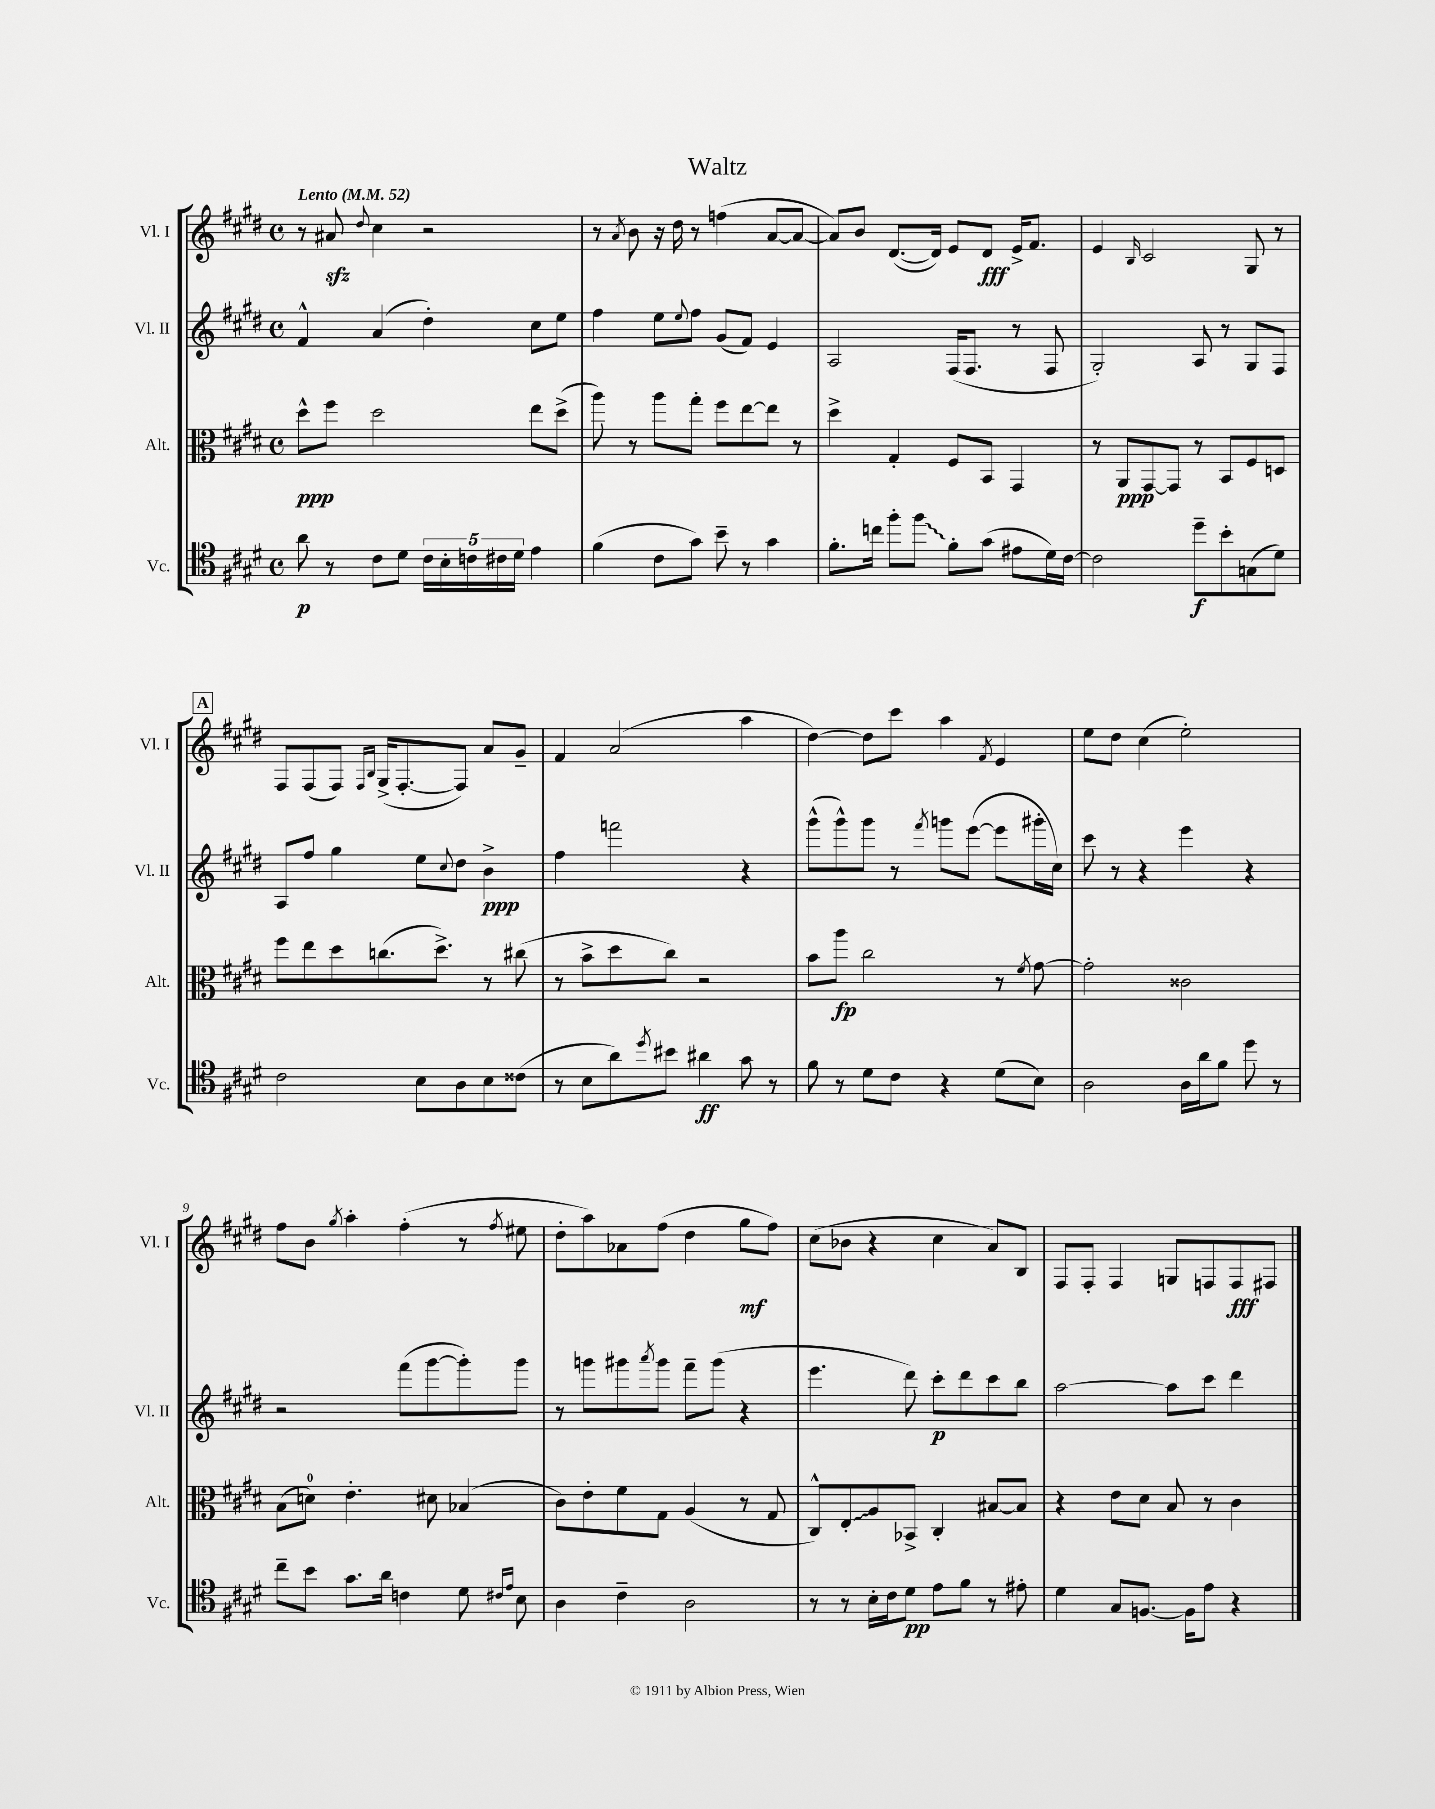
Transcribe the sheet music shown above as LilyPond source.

\header { title = "Waltz" }
<<
\new StaffGroup <<
\new Staff = "s0" \with { instrumentName = "Vl. I" shortInstrumentName = "Vl. I" } {
    \clef treble \key e \major \defaultTimeSignature \time 4/4 \tempo "Lento" 4 = 52
    r8 ais'8\sfz \appoggiatura { dis''8 } cis''4 r2 |
    r8 \acciaccatura { a'8 } b'8 r16 dis''16 r8 f''4( a'8~ a'8~ |
    a'8) b'8 dis'8.~( dis'16) e'8 dis'8\fff e'16-> fis'8. |
    e'4 \grace { b16 } cis'2 gis8 r8 |
    \mark \markup { \box "A" } fis8 fis8( fis8) \grace { fis16 b16 } gis16->( fis8.~-. fis8) a'8 gis'8-- |
    fis'4 a'2( a''4 |
    dis''4~) dis''8 cis'''8 a''4 \acciaccatura { fis'8 } e'4 |
    e''8 dis''8 cis''4( e''2-.) |
    fis''8 b'8 \acciaccatura { gis''8 } a''4-. fis''4-.( r8 \acciaccatura { fis''8 } eis''8 |
    dis''8-. a''8) aes'8 fis''8( dis''4 gis''8\mf fis''8) |
    cis''8( bes'8 r4 cis''4 a'8) b8 |
    fis8 fis8-. fis4 g8 f8 f8\fff fis8 \bar "|." |
}
\new Staff = "s1" \with { instrumentName = "Vl. II" shortInstrumentName = "Vl. II" } {
    \clef treble \key e \major \defaultTimeSignature \time 4/4
    fis'4-^ a'4( dis''4-.) cis''8 e''8 |
    fis''4 e''8 \appoggiatura { e''8 } fis''8 gis'8( fis'8) e'4 |
    a2 fis16( fis8. r8 fis8 |
    gis2-.) a8 r8 gis8 fis8 |
    \mark \markup { \box "A" } a8 fis''8 gis''4 e''8 \appoggiatura { cis''8 } dis''8 b'4->\ppp |
    fis''4 f'''2 r4 |
    gis'''8-^( gis'''8-^) gis'''8 r8 \acciaccatura { fis'''8 } g'''8 e'''8~( e'''8 gis'''16-. cis''16) |
    cis'''8 r8 r4 e'''4 r4 |
    r2 fis'''8( gis'''8~ gis'''8-.) gis'''8 |
    r8 g'''8 gis'''8 \acciaccatura { a'''8 } gis'''8 fis'''8-- gis'''8( r4 |
    e'''4. dis'''8) cis'''8-.\p dis'''8 cis'''8 b''8 |
    a''2~ a''8 cis'''8 dis'''4 \bar "|." |
}
\new Staff = "s2" \with { instrumentName = "Alt." shortInstrumentName = "Alt." } {
    \clef alto \key e \major \defaultTimeSignature \time 4/4
    dis''8-^\ppp fis''8 dis''2 e''8 dis''8->( |
    a''8) r8 a''8 gis''8-. fis''8 e''8~ e''8 r8 |
    dis''4-> gis4-. fis8 b,8 gis,4 |
    r8 a,8\ppp gis,8~ gis,8 r8 b,8 fis8 d8 |
    \mark \markup { \box "A" } fis''8 e''8 dis''8 c''8.( dis''8.->) r8 cis''8( |
    r8 b'8-> dis''8 cis''8) r2 |
    b'8 a''8\fp cis''2 r8 \acciaccatura { fis'8 } gis'8~ |
    gis'2-. cisis'2 |
    b8( d'8-0) e'4.-. dis'8 bes4( |
    cis'8) e'8-. fis'8 gis8 a4( r8 gis8 |
    cis8-^) \once \override Glissando.style = #'zigzag e8-.\glissando a8 bes,8-> cis4-. bis8~ bis8 |
    r4 e'8 dis'8 b8 r8 cis'4 \bar "|." |
}
\new Staff = "s3" \with { instrumentName = "Vc." shortInstrumentName = "Vc." } {
    \clef tenor \key e \major \defaultTimeSignature \time 4/4
    a'8\p r8 cis'8 dis'8 \tuplet 5/4 { cis'16 b16-. c'16 cis'16 dis'16 } e'4 |
    fis'4( cis'8 gis'8) b'8-- r8 gis'4 |
    fis'8.-. c''16 fis''8-. \once \override Glissando.style = #'zigzag fis''8\glissando fis'8-. gis'8( eis'8 dis'16) cis'16~ |
    cis'2 dis''8--\f b'8-. g8( dis'8) |
    \mark \markup { \box "A" } cis'2 b8 a8 b8 cisis'8( |
    r8 b8 a'8) \acciaccatura { dis''8 } bis'8 ais'4\ff gis'8 r8 |
    fis'8 r8 dis'8 cis'8 r4 dis'8( b8) |
    a2 a16 a'16 fis'8 dis''8 r8 |
    cis''8-- b'8 gis'8. a'16 c'4 dis'8 \grace { cis'16 e'16 } b8 |
    a4 cis'4-- a2 |
    r8 r8 b16-. cis'16 dis'8\pp e'8 fis'8 r8 eis'8-. |
    dis'4 gis8 f8.~ f16 e'8 r4 \bar "|." |
}
>>
>>
